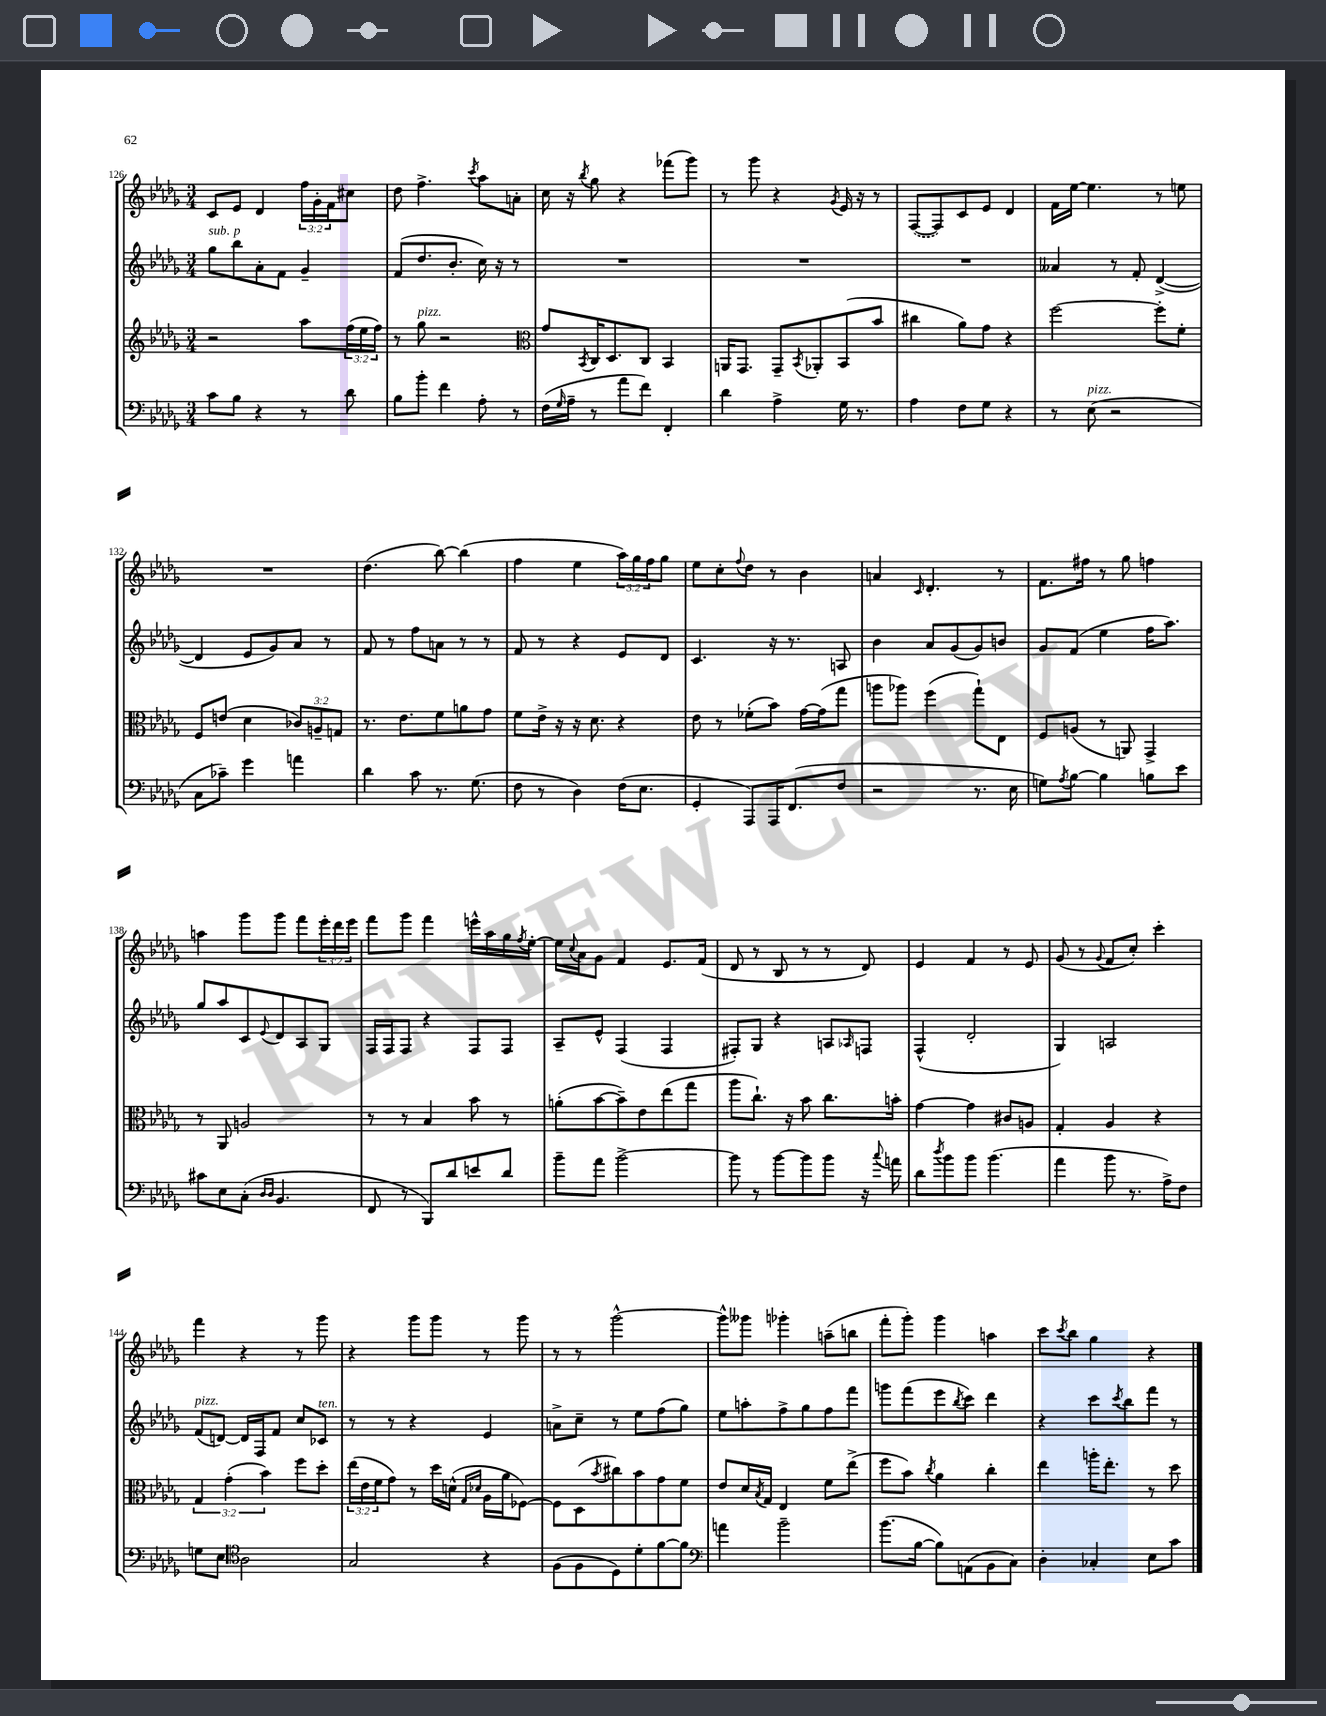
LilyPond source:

<<
\new StaffGroup <<
\new Staff = "s0" {
    \clef treble \key des \major \numericTimeSignature \time 3/4 \override Staff.TupletNumber.text = #tuplet-number::calc-fraction-text
    c'8 ees'8 des'4 \tuplet 3/2 { f''16 ges'16-. f'16 } cis''8 |
    des''8 f''4.-> \acciaccatura { c'''8 } aes''8 a'8-. |
    c''16 r16 \acciaccatura { bes''8 } ges''8 r4 fes'''8( ges'''8) |
    r8 ges'''8 r4 \acciaccatura { ges'8 } ees'16 r16 r8 |
    \once \slurDashed f8~( f8) c'8 ees'8 des'4 |
    f'16 ees''16~ ees''4. r8 e''8 |
    R2. |
    des''4.( bes''8~) bes''4( |
    f''4 ees''4 \tuplet 3/2 { aes''16) ges''16 f''16 } ges''8 |
    ees''8 c''8-. \appoggiatura { f''8 } des''8 r8 bes'4 |
    a'4 \grace { c'16 } des'4.-. r8 |
    f'8. fis''16 r8 ges''8 f''4 |
    a''4 ges'''8 ges'''8 f'''8 \tuplet 3/2 { ees'''16-. des'''16 ees'''16 } |
    f'''8 ges'''8 f'''4 e'''16-^ aes''16 ges''16 \acciaccatura { f''8 } ees''16~-. |
    ees''16 \appoggiatura { c''8 } aes'16 ges'8 f'4 ees'8. f'16( |
    des'8 r8 bes8 r8 r8 des'8) |
    ees'4 f'4 r8 ees'8 |
    ges'8( r8 \appoggiatura { ges'8 } f'8 c''8-.) c'''4-. |
    f'''4 r4 r8 ges'''8 |
    r4 ges'''8 ges'''8 r8 ges'''8 |
    r8 r8 ges'''2~-^ |
    ges'''8-^ geses'''8 ges'''4-. a''8--( b''8 |
    f'''8-. ges'''8-.) ges'''4 a''4 |
    c'''8 \acciaccatura { c'''8 } bes''8 ges''4 r4 \bar "|." |
}
\new Staff = "s1" {
    \clef treble \key des \major \numericTimeSignature \time 3/4
    ges''8^\markup { \italic "sub. p" } bes''8 aes'8-. f'8 ges'4-- |
    f'8( des''8. bes'8.-. c''16) r16 r8 |
    R2. |
    R2. |
    R2. |
    aeses'4 r8 f'8-. des'4~->( |
    des'4 ees'8 ges'8) aes'8 r8 |
    f'8 r8 f''8 a'8 r8 r8 |
    f'8 r8 r4 ees'8 des'8 |
    c'4. r16 r8. a8 |
    bes'4 aes'8 ges'8( ges'8) b'8 |
    ges'8 f'8( ees''4 f''16 aes''8.) |
    ges''8 aes''8 c'8 \appoggiatura { ees'8 } des'8 aes8 ges8 |
    f16 f16 f8 r4 f8 f8 |
    aes8-- ees'8-^ f4( f4 |
    fis8-.) ges8 r4 a8 \grace { aes16 } f8 |
    f4-^( des'2-. |
    ges4) a2 |
    f'8^\markup { \italic "pizz." }( d'8~) d'16 f16 f'8 c''8 ces'8^\markup { \italic "ten." } |
    r8 r8 r4 ees'4 |
    a'8-> c''8-- r8 ees''8 f''8( ges''8) |
    ees''8 a''8-. f''8-> ges''8 f''8 f'''8 |
    g'''8 f'''8( ees'''8 \acciaccatura { bes''8 } c'''8) des'''4 |
    r4 c'''8 \acciaccatura { c'''8 } bes''8 f'''8 r8 \bar "|." |
}
\new Staff = "s2" {
    \clef treble \key des \major \numericTimeSignature \time 3/4 \override Staff.TupletNumber.text = #tuplet-number::calc-fraction-text
    r2 aes''8 \tuplet 3/2 { f''16( ees''16 f''16) } |
    r8 ges''8^\markup { \italic "pizz." } r2 |
    \clef alto ges'8 \acciaccatura { bes,8 } c16 des8. c8 bes,4 |
    a,16 ges,8. ges,8-- \acciaccatura { bes,8 } aes,8-. bes,8( bes'8 |
    cis''4 aes'8) ges'8 r4 |
    f''2~ f''8-. f'8-. |
    f8 e'8( des'4 \tuplet 3/2 { ces'8) a8-- g8 } |
    r8. ees'8. f'8 a'8 ges'8 |
    f'8 ees'16-> r16 r16 des'8. r4 |
    ees'8 r8 fes'8-.( bes'8) ges'16~ ges'16( ges''8 |
    a''8 aes''8) f''4( ges''8-!) ees8 |
    f8 a8( r8 a,8) ges,4-> |
    r8 aes,8 a2 |
    r8 r8 bes4 bes'8 r8 |
    a'8-.( bes'8~ bes'8--) ees'8 ees''8( ges''8 |
    aes''8 c''8.-!) r16 bes'8 c''8. b'16-. |
    ges'4~ ges'4 cis'8 a8 |
    ges4-. aes4 r4 |
    \tuplet 3/2 { ges4 ges'4-.( bes'4) } f''8 des''8-. |
    \tuplet 3/2 { ees''16( ees'16 f'16 } ges'8) r8 des''16 d'16-^( \grace { ges16 des'16 } aes16 aes'16 fes8~) |
    fes8 des8( \acciaccatura { bes'8 } cis''8) bes'8 ges'8 f'8 |
    ees'8 des'16 \acciaccatura { bes8 } ges16 ees4 f'8 ees''8->( |
    f''8 bes'8) \acciaccatura { c''8 } aes'4 c''4-. |
    ees''4 a''16-. ees''8.-. r8 des''8 \bar "|." |
}
\new Staff = "s3" {
    \clef bass \key des \major \numericTimeSignature \time 3/4
    c'8 bes8 r4 r8 des'8 |
    bes8 bes'8-. f'4 aes8-. r8 |
    f16( \grace { ges16 } aes16-- r8 aes'8 f'8) f,4-. |
    des'4 aes4-> ges16 r8. |
    aes4 f8 ges8 r4 |
    r8 ees8^\markup { \italic "pizz." }( r2 |
    c8 ces'8--) ges'4 a'4 |
    des'4 c'8 r8. ges8.( |
    f8 r8 des4) f16( ees8. |
    ges,4-. aes,,8) aes,,16 f,8.( f8 |
    r2 r8. ees16 |
    g8) \acciaccatura { aes8 } bes8~ bes4 b8 ees'8 |
    cis'8 ees8 c8-.( \grace { des16 des16 } bes,4. |
    f,8 r8 bes,,8) des'8 e'8 des'8 |
    bes'8-- aes'8 bes'2~-> |
    bes'8 r8 bes'8~ bes'8 bes'8 r16 \appoggiatura { c''8 } a'16 |
    des'8 \acciaccatura { des''8 } bes'8 bes'8 bes'4.( |
    aes'4 bes'8 r8. aes16->) f8 |
    g8 ees8 \clef tenor aes2 |
    ges2 r4 |
    f8( f8 des8) des'8-. f'8~ f'8 |
    \clef bass a'4 bes'2-- |
    bes'8.( bes16~ bes8) a,8( bes,8 c8) |
    des4-. ces4-. ees8 c'8 \bar "|." |
}
>>
>>
\layout { \context { \Score currentBarNumber = #126 } }
